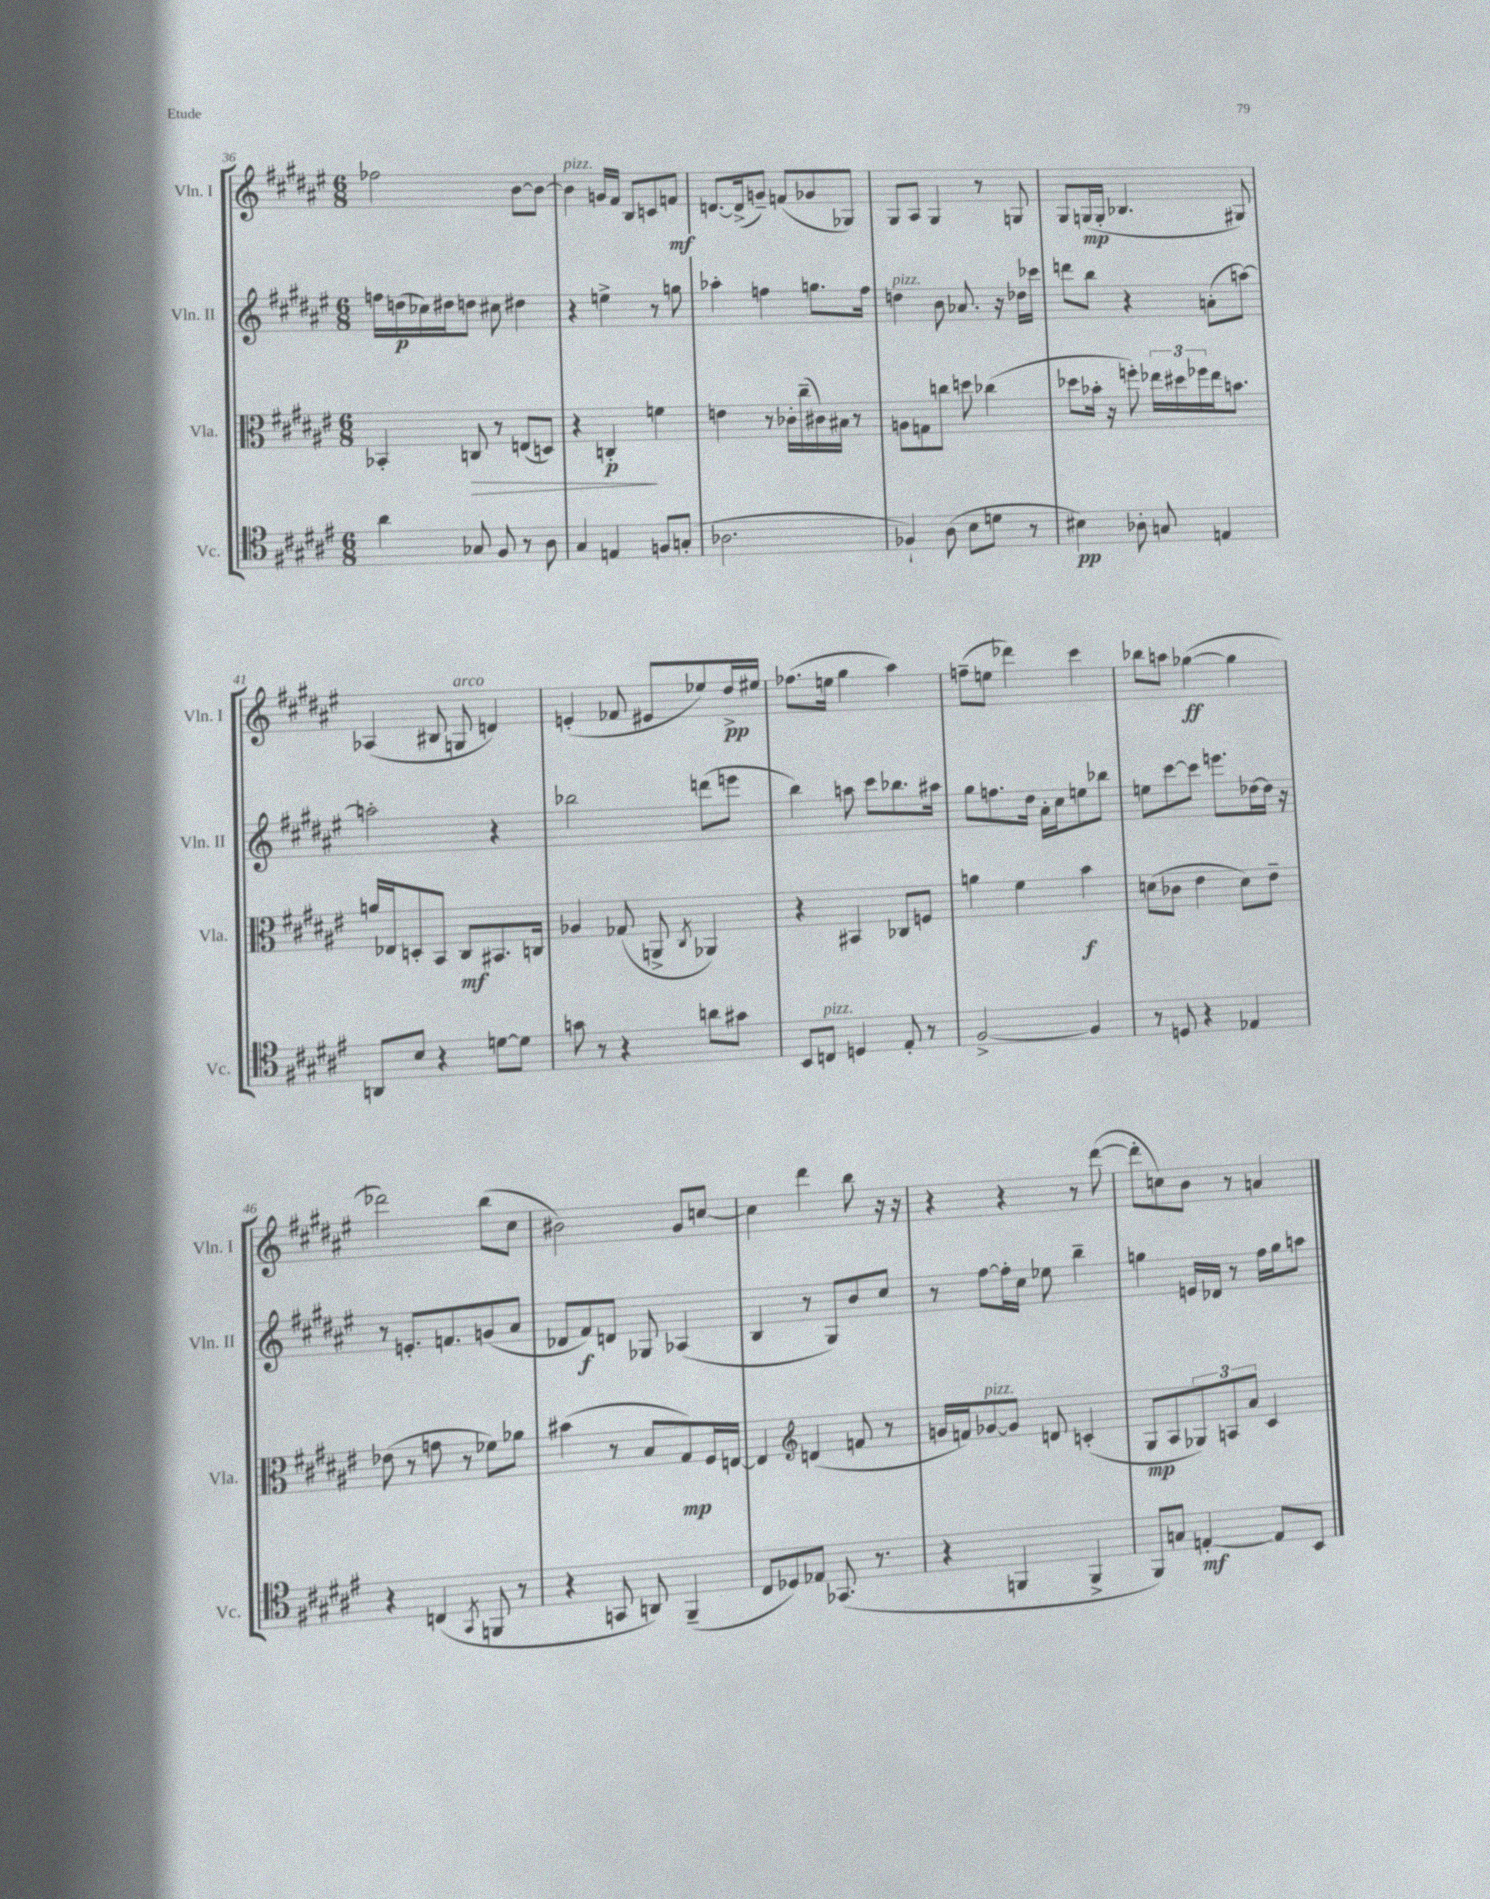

**kern	**kern	**kern	**kern
*staff4	*staff3	*staff2	*staff1
*clefC4	*clefC3	*clefG2	*clefG2
*k[f#c#g#d#a#e#]	*k[f#c#g#d#a#e#]	*k[f#c#g#d#a#e#]	*k[f#c#g#d#a#e#]
*M6/8	*M6/8	*M6/8	*M6/8
4a#\	4BB-'/	16ff\LL	2ff-\
.	.	(16dd\	.
.	.	16cc-\)	.
.	.	16dd#\J	.
8G-/	8C/	8dd\J	.
8F#/	8r	8cc#\	.
8r	(8E/L	4dd#\	[8b\L
8A#\	8D/J)	.	8b\_J
=	=	=	=
4G#/	4r	4r	4b\]
4E/	4C'/	4ee^\	16g/LL
.	.	.	16f#/JJ
.	.	.	8B/L
8F/L	4f\	8r	8c/
(8G'/J	.	8gg\	8f/J
=	=	=	=
2.A-\	4e\	4aa-'\	[8.d/L
.	.	.	(16d^/]k
.	8r	4ff\	8g~/J)
.	16c-'\LL	.	(8f/L
.	(16cc#~\	.	.
.	16c#\)	8.gg\L	8g-/
.	16B#\JJ	.	.
.	8r	.	8G-/J)
.	.	16ff\Jk	.
=	=	=	=
4F-`/)	8A\L	4dd\	8G#/L
.	8G\	.	8A#/J
(8A#\	8cc\J	8b\	4G#/
8B\L	8dd\	8.a-/	.
8d\J	(4cc-\	.	8r
.	.	16r	.
8r	.	16dd-\LL	8G/
.	.	16ccc-\JJ	.
=	=	=	=
4B#\)	8dd-\L	8ddd\L	8G#/L
.	16b-'\Jk	8bb\J	(16G/L
.	16r	.	16G'/JJ
8A-'\	8ff'\)	4r	4.B-/
8G/	24ee-\LL	.	.
.	24dd#\	.	.
.	24ff-\	.	.
4E/	16ee-\J	(8a'\L	.
.	8.b\J	.	.
.	.	[8aa\J)	8G#/)
=	=	=	=
8AA/L	16a/LL	2aa'\]	(4A-/
.	16E-/J	.	.
8B/J	8D'/	.	.
4r	8BB/J	.	8B#/
.	8C#/L	.	8G/
[8d\L	8.BB#/	4r	4d/)
8d\]J	.	.	.
.	16C/Jk	.	.
=	=	=	=
8g\	4A-/	2bb-\	(4e'/
8r	.	.	.
4r	(8G-/	.	8f-/
.	8AA^/	.	8e#/L
.	8qC#/	.	.
8a\L	4AA-/)	(8ddd\L	8ee-/)
8g#\J	.	8eee\J	16dd#^/L
.	.	.	16ee#/JJ
=	=	=	=
8BB/L	4r	4bb\)	(8.ff-\L
8C/J	.	.	.
.	.	.	16ee\Jk
4D/	4BB#/	8aa\	4gg#\
.	.	8ccc#\L	.
8E#'/	8C-/L	8.bb-\	4aa#\)
8r	8F/J	.	.
.	.	16aa#\Jk	.
=	=	=	=
[2F#^/	4a\	8gg#\L	(8ff~\L
.	.	8.ff\	8ee\J
.	4f#\	.	4ddd-\)
.	.	16dd#\Jk	.
.	.	16a#'\LL	.
.	.	16cc#\J	.
4F#/]	4b\	8ee\	4ccc#\
.	.	8bb-\J	.
=	=	=	=
8r	(8d\L	8ee\L	8bb-\L
8D/	8c-\J	[8ccc#\	8aa\J
4r	4e#\	8ccc#\]J	([4gg-\
.	.	8.eee\L	.
4E-/	8d\L)	.	4gg-\]
.	.	[16dd-\L	.
.	8e#~\J	16dd-\]JJ	.
.	.	16r	.
=	=	=	=
4r	(8e-\	8r	2ddd-\)
.	8r	8.e'/L	.
(4C/	8g\	.	.
.	.	8.f/	.
.	8r	.	.
8qGG#/	.	.	.
8FF/	8f-\L)	(8g/	(8bb\L
8r	8a-\J	8a#/J	8cc#\J
=	=	=	=
4r	(4b#\	8d-/L	2b#\)
.	.	8f#/)	.
8GG/	8r	8d/J	.
8AA/)	8B/L	8G-/	.
(4FF#~/	8G#/)	(4A-/	8g#/L
.	16F#/L	.	[8cc/J
.	[16E/JJ	.	.
=	=	=	=
8C#/L	4E/]	4B/	4cc\]
8D-/)	.	.	.
*	*clefG2	*	*
8E-/J	(4d/	8r	4ddd#\
(8.GG-/	.	8G#/L)	.
.	8f/	8b/	8bb\
8.r	.	.	.
.	8r	8cc#/J	16r
.	.	.	16r
=	=	=	=
4r	16g/LL	8r	4r
.	16f/J)	.	.
.	[8g-/	[8ff#\L	.
4FF/	8g-/]J	16ff#'\]L	4r
.	.	16cc#\JJ	.
.	8d/	8ee-\	.
4FF^/	(4c'/	4bb~\	8r
.	.	.	([8ddd#\
=	=	=	=
8FF#/L)	8G#/L	4gg\	8ddd#'\]L
8G/J	8A#/	.	8cc\)
[4E'/	12G-/)	16e/LL	8b\J
.	.	16d-/JJ	.
.	12A/	.	.
.	.	8r	8r
.	12a#/J	.	.
8E/]L	4c#/	16ff#\LL	4a/
.	.	16gg\J	.
8BB/J	.	8aa\J	.
==	==	==	==
*-	*-	*-	*-
